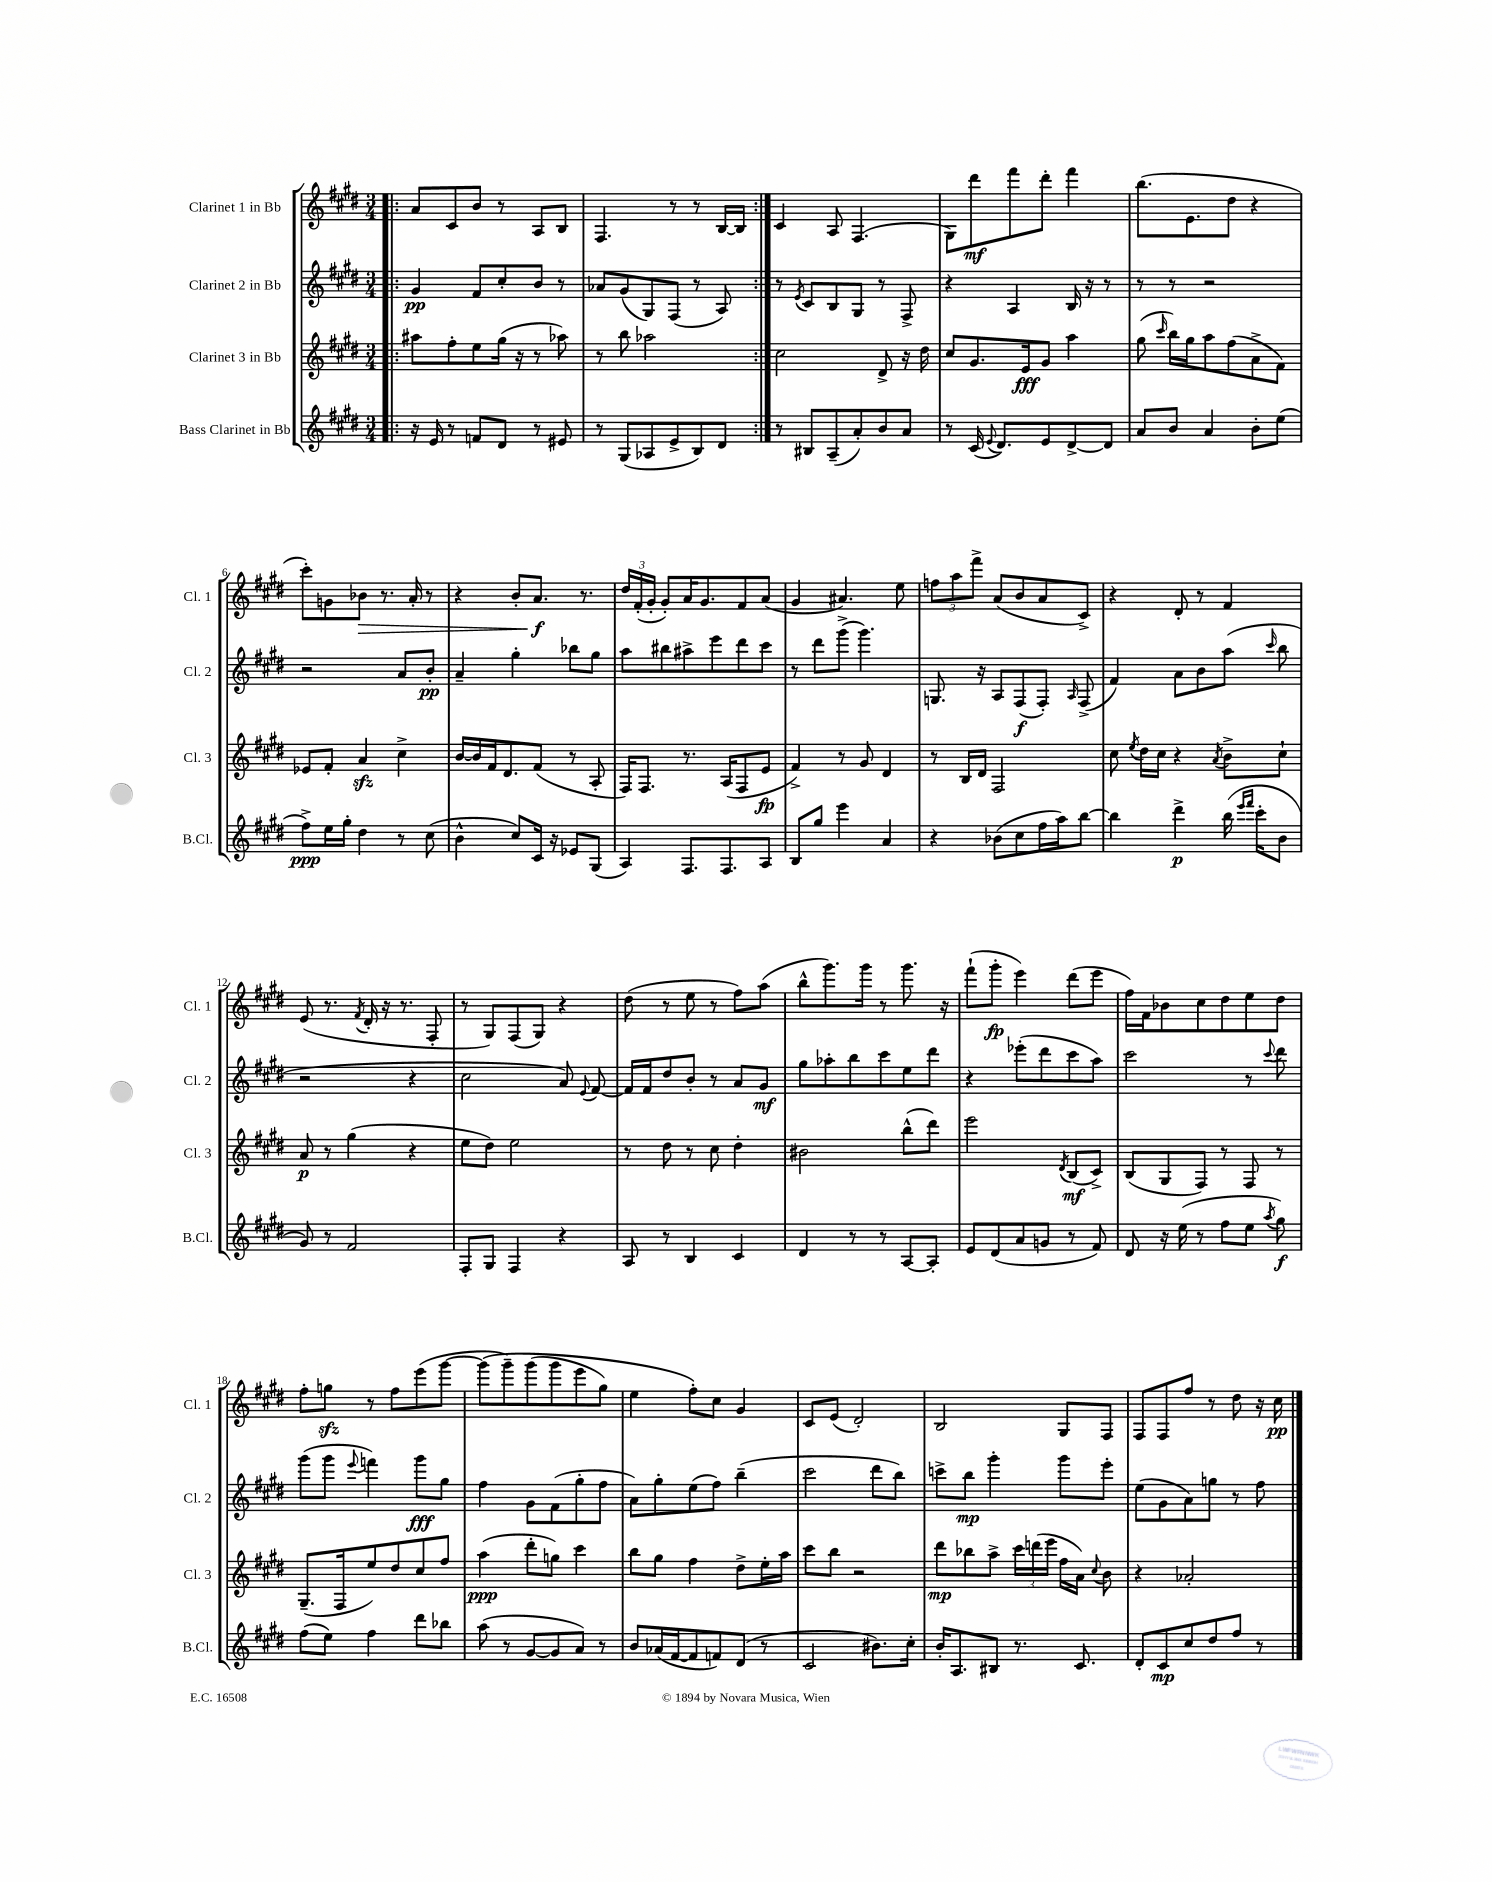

**kern	**kern	**kern	**kern
*staff4	*staff3	*staff2	*staff1
*clefG2	*clefG2	*clefG2	*clefG2
*k[f#c#g#d#]	*k[f#c#g#d#]	*k[f#c#g#d#]	*k[f#c#g#d#]
*M3/4	*M3/4	*M3/4	*M3/4
=!|:	=!|:	=!|:	=!|:
16r	8aa#	4g#	8a
16e	.	.	.
8r	8ff#'	.	8c#
8f	8ee	8f#	8b
8d#	(16gg#	8cc#'	8r
.	16r	.	.
8r	8r	8b	8A
8e#	8aa-)	8r	8B
=	=	=	=
8r	8r	8a-	4.F#
(8G#	8bb	(8g#	.
8A-	2aa-	8G#)	.
8e^	.	(8F#	8r
8B)	.	8r	8r
8d#	.	8A)	[16B
.	.	.	16B]
=:|!	=:|!	=:|!	=:|!
8r	2cc#	8r	4c#
.	.	8qe	.
8B#	.	8c#	.
(8A~	.	8B	8A
8a')	.	8G#	(4.F#
8b	8d#^	8r	.
8a	16r	8F#^	.
.	16dd#	.	.
=	=	=	=
8r	8cc#	4r	8G#)
(16c#	8.g#	.	8ddd#
8qqe	.	.	.
8.d#)	.	.	.
.	.	4A	8fff#
.	16e	.	.
8e	8g#	.	8ddd#'
[8d#^	4aa	16B	4fff#
.	.	16r	.
8d#]	.	8r	.
=	=	=	=
8a	(8gg#	8r	(8.bb
.	16qqccc#	.	.
8b	16bb)	8r	.
.	16gg#	.	8.e
4a	8aa	2r	.
.	(8ff#	.	8dd#
8b'	8a^	.	4r
(8ee	8f#)	.	.
=	=	=	=
8ff#^)	8e-	2r	8ccc#')
16ee	8f#'	.	8g
16gg#'	.	.	.
4dd#	4a	.	8b-
.	.	.	8.r
8r	4cc#^	8a	.
.	.	.	16a'
(8cc#	.	8b'	8r
=	=	=	=
4b^^	[16b	4a~	4r
.	16b]	.	.
.	16f#	.	.
.	8.d#	.	.
8cc#)	.	4gg#'	8b'
16c#	(8f#	.	8.a
16r	.	.	.
8e-	8r	8bb-	.
.	.	.	8.r
(8G#	8A'	8gg#	.
=	=	=	=
4A)	16F#)	8aa	24dd#
.	.	.	(24f#'
.	8.F#	.	.
.	.	.	24g#'
.	.	8bb#	8g#')
8.F#	8.r	8aa#^	16a
.	.	.	8.g#
.	.	8eee	.
8.F#	(16A	.	.
.	8F#	8ddd#	8f#
8A	8e	8ccc#	(8a
=	=	=	=
8B	4f#^)	8r	4g#
8gg#	.	8ddd#	.
4eee	8r	(8ggg#^	4.a#)
.	8g#	4.ggg#)	.
4a	4d#	.	.
.	.	.	8ee
=	=	=	=
4r	8r	8.G	12ff
.	.	.	12aa
.	16B	.	.
.	.	.	12fff#^
.	16d#	16r	.
(8b-	2F#	8A	(8a
8cc#	.	(8F#	8b
16ff#	.	8F#')	8a
16aa)	.	.	.
.	.	16qqA	.
[8bb	.	(8F#^	8c#^)
=	=	=	=
4bb]	8cc#	4f#)	4r
.	8qee	.	.
.	16dd#	.	.
.	16cc#	.	.
4ddd#^	4r	8a	8d#'
.	.	8b	8r
.	8qa	.	.
(16bb	8b^	(8aa	4f#
16qqeee	.	.	.
16qqfff#	.	.	.
16ccc#'	.	.	.
.	.	16qqccc#	.
8b	8cc#`	8bb	.
=	=	=	=
8g#)	8a	2r	(8e
8r	8r	.	8.r
2f#	(4gg#	.	.
.	.	.	8qf#
.	.	.	16d#'
.	.	.	16r
.	.	.	8.r
.	4r	4r	.
.	.	.	8F#'
=	=	=	=
8F#'	8ee	2cc#	8r
8G#	8dd#)	.	8G#)
4F#	2ee	.	(8F#
.	.	.	8G#)
4r	.	8a)	4r
.	.	8qqe	.
.	.	[8f#	.
=	=	=	=
8A	8r	16f#]	(8dd#
.	.	16f#	.
8r	8dd#	8dd#	8r
4B	8r	8b'	8ee
.	8cc#	8r	8r
4c#	4dd#'	8a	8ff#)
.	.	8g#	(8aa
=	=	=	=
4d#	2b#	8gg#	8bb^^
.	.	8aa-'	8.ggg#)
8r	.	8bb	.
.	.	.	16ggg#
8r	.	8ccc#	8r
[8A	(8bb^^	8ee	8.ggg#
8A']	8ddd#)	8ddd#	.
.	.	.	16r
=	=	=	=
8e	2eee	4r	(8fff#`
(8d#	.	.	8ggg#'
8a	.	(8eee-'	4eee)
8g	.	8ddd#	.
.	8qd#	.	.
8r	(8B	8ccc#	(8ddd#
8f#)	8c#^)	8aa)	8eee
=	=	=	=
8d#	(8B	2ccc#	16ff#)
.	.	.	16f#
16r	8G#	.	8b-
(16ee	.	.	.
8r	8F#)	.	8cc#
8ff#	8r	.	8dd#
8ee	8F#	8r	8ee
8qaa	.	8qqccc#	.
8gg#)	8r	8ddd#	8dd#
=	=	=	=
(8ff#	(8.G#~	(8ggg#	8ff#'
8ee)	.	8ggg#	8gg
.	16F#	.	.
.	.	8qqeee	.
4ff#	8ee)	4fff)	8r
.	8dd#	.	8ff#
8ddd#	8cc#	8ggg#	(8eee
8bb-	8ff#	8gg#	[8ggg#
=	=	=	=
(8aa	(4aa	4ff#	&(8ggg#]
8r	.	.	8ggg#~)
[8g#	8ddd#'	8g#	(8ggg#
8g#]	8gg)	(8f#	8ggg#
8a)	4ccc#	8gg#'	8eee
8r	.	8ff#	8gg#)
=	=	=	=
8b	8bb	8a)	4ee
(16a-	8gg#	8gg#'	.
[16f#	.	.	.
8f#]	4ff#	(8ee	8ff#'&)
8f)	.	8ff#)	8cc#
(8d#	8dd#^	(4bb~	4g#
8r	16ee'	.	.
.	16aa	.	.
=	=	=	=
2c#	8ccc#	2ccc#	8c#
.	8bb	.	(8e
.	2r	.	2d#')
8.b#)	.	8ddd#	.
.	.	8bb)	.
16cc#'	.	.	.
=	=	=	=
16b'	8ddd#	8ccc^	2B
8.A	.	.	.
.	8bb-	8bb	.
8B#	8aa^	4ggg#'	.
8.r	24ccc#	.	.
.	(24ddd	.	.
.	24eee	.	.
.	16ff#	8ggg#	8G#
8.c#	16a)	.	.
.	8qqcc#	.	.
.	8b	8eee'	8F#
=	=	=	=
8d#'	4r	(8ee	8F#
8c#	.	8g#	8F#
8cc#	2a-'	8a)	8ff#
8dd#	.	8gg	8r
8ff#	.	8r	8dd#
8r	.	8ff#	16r
.	.	.	16cc#
==	==	==	==
*-	*-	*-	*-
